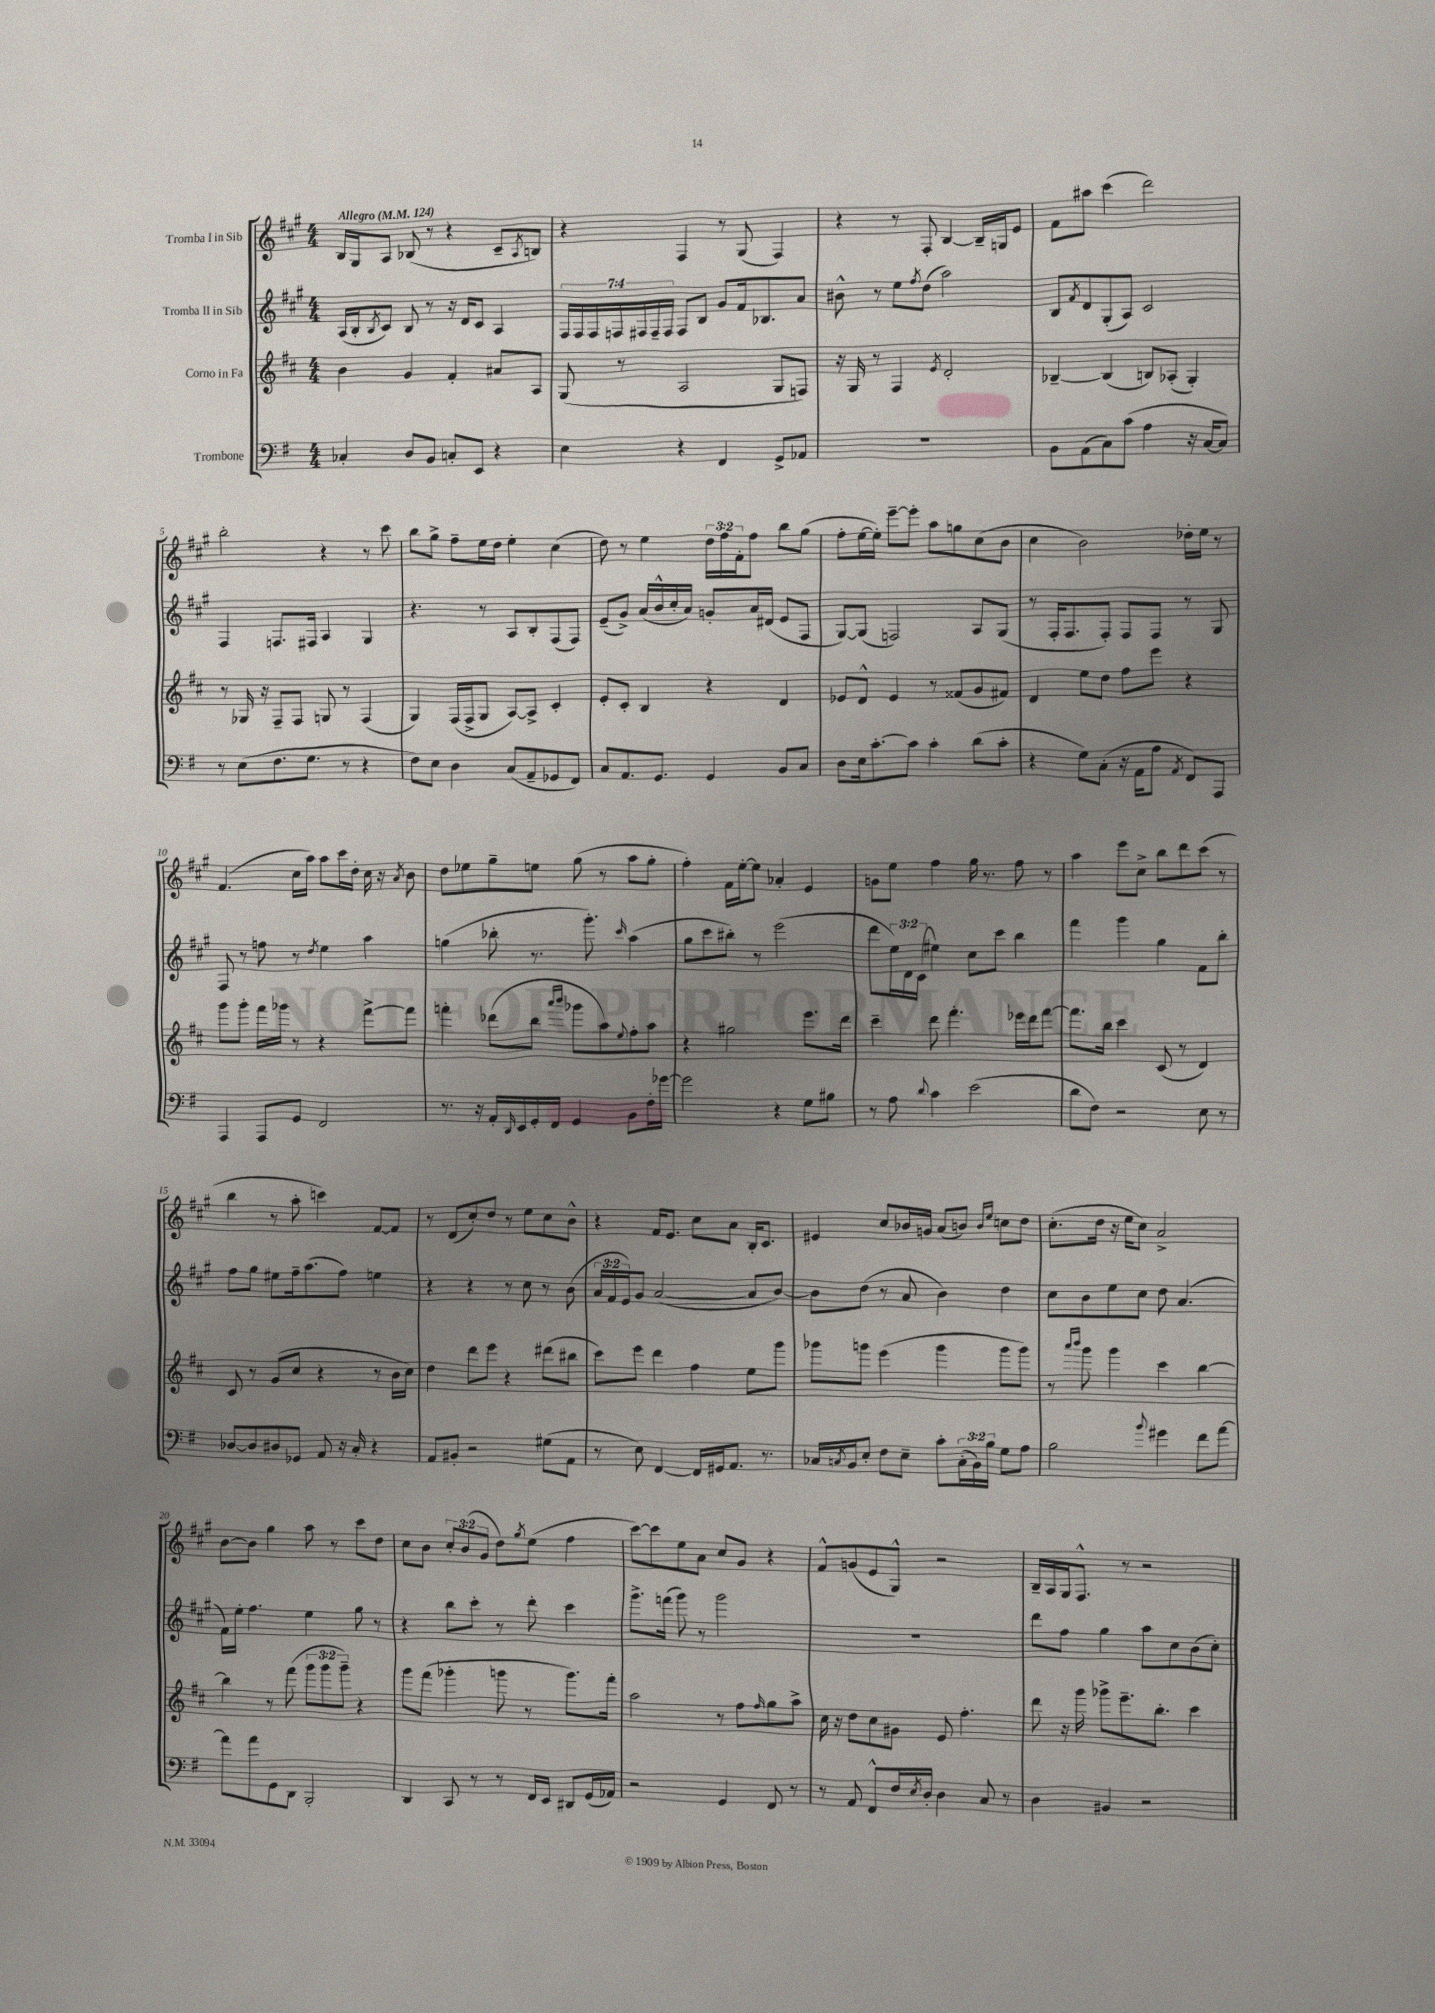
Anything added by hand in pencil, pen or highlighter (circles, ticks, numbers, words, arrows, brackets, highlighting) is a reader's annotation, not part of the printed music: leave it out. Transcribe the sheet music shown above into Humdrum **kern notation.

**kern	**kern	**kern	**kern
*part4	*part3	*part2	*part1
*staff4	*staff3	*staff2	*staff1
*I"Trombone	*I"Corno in Fa	*I"Tromba II in Sib	*I"Tromba I in Sib
*clefF4	*clefG2	*clefG2	*clefG2
*k[f#]	*k[f#c#]	*k[f#c#g#]	*k[f#c#g#]
*M4/4	*M4/4	*M4/4	*M4/4
*MM124	*MM124	*MM124	*MM124
=1	=1	=1	=1
!	!	!	!LO:TX:a:B:t=Allegro
4C-X'/	4b\	(16A/LL	16B/LL
.	.	16B'/J	16G#/J
.	.	8qB/	.
.	.	8c#/J)	8A/J
8D/L	4g/	8B/	(8B-X/
8BB/J	.	8r	8r
8Cn'/L	4f#'/	16r	4r
.	.	16d/KL	.
8EE/J	.	8c#/J	.
4r	8a#X/L	4A/	8c#~/L
.	.	.	8qA/
.	8A/J	.	8Bn/J)
=2	=2	=2	=2
4E\	(8G/	28F#/LL	4r
.	.	28F#/	.
.	.	28F#/	.
.	.	28Fn/	.
.	8r	.	.
.	.	28F#X/	.
.	.	28F#~/	.
.	.	28F#/JJ	.
4r	2A/	8F#/L	4F#/
.	.	8B/J	.
4FF#/	.	8g#/L	8r
.	.	16f#/k	(8G#/
.	.	8.B-X/	.
8GG^/L	8G/L	.	4F#/)
8AA-X/J	8Fn/J)	8a/J	.
=3	=3	=3	=3
1r	16r	8b#X^^\	4r
.	16G/	.	.
.	8r	8r	.
.	4F#/	8ee\L	8r
.	.	8qff#/	.
.	.	(8dd\J	8F#'/
.	8qe/	.	.
.	2d'/	2aa\)	[4B/
.	.	.	16B~/LL]
.	.	.	16Gn/J
.	.	.	8e/J
=4	=4	=4	=4
8BB\L	[4B-X~/	8B/L	8f#\L
.	.	8qf#/	.
(8AA\	.	8d/	8aa#X\J
8C\)	(4B-/]	(8G#'/	(4ccc#\
(8c\J	.	8A/J)	.
4A\	8Bn/L)	2c#/	2ddd\)
.	(8A-X'/J	.	.
16r	4G'/)	.	.
[16C/KL	.	.	.
8C/J])	.	.	.
!!LO:LB:g=z
=5	=5	=5	=5
8r	8r	4F#/	2bb'\
(8E\L	16G-X/	.	.
.	16r	.	.
8.F#\	8F#~/L	8.Fn/L	.
.	8F#/J	.	.
8.G\J	.	16F#X/Jk	.
.	8Gn/	4A/	4r
8r	8r	.	.
4r	(4F#/	4G#/	8r
.	.	.	8ccc#\
=6	=6	=6	=6
8F#\L)	4G/)	4.r	8bb\L
8E\J	.	.	8gg#^\J
4D\	(16F#/LL	.	8ff#~\L
.	16F#^/J	.	.
.	8G/J	8r	16ee\L
.	.	.	16dd\JJ
(8C/L	[8A/L)	8A/L	4ee'\
8AA~/	8A^/J]	8B'/	.
8GG-X/	4c#'/	(8F#/	(4cc#\
8FF#/J)	.	8F#/J)	.
=7	=7	=7	=7
8C/L	8e'/L	(8e~/L	8dd\)
8.AA/	8c#'/J	8g#^/J)	8r
.	4B/	(16a/LL	4ee\
8.GG/J	.	16b^^/	.
.	.	16cc#'/	.
.	.	16a/JJ)	.
4GG/	4r	8gn'/L	24dd\LL
.	.	.	24ff#\
.	.	.	24f#'\J
.	.	16a/L	8ff#\J
.	.	(16d#X/JJ	.
8BB/L	4d/	8e/L	8bb\L
8C/J	.	8F#/J	(8gg#\J
=8	=8	=8	=8
8D\L	8e-X/L	[8G#/L)	8ff#'\L
16E\k	8d^^/J	(8G#/J]	[16ee\L
[8.c'\	.	.	16ee'\JJ])
.	4e-/	2Fn/)	[8eee~\L
8c\J]	.	.	8eee'\J]
4c'\	8r	.	8aa\L
.	(8f##X/L	.	8ggn\
(8d\L	8g/	8A/L	(8cc#\
8c'\J	8f#X/J)	(8G#/J	8b\J
=9	=9	=9	=9
4r	4d/	8r	4cc#\
.	.	16F#'/KL	.
.	.	8.F#/	.
8G\L)	8ee\L	.	2b\)
(8C'\J	8dd\J	8F#'/J)	.
16r	8ff#\L	8F#/L	.
16AA\KL	.	.	.
8A\J	8eee\J	8F#/J	.
8qAA/	.	.	.
8FF#/L)	4r	8r	16dd-X'\LL
.	.	.	16ee\JJ
8AAA/J	.	8G#/	8r
!!LO:LB:g=z
=10	=10	=10	=10
4AAA/	8ggg\L	8F#/	(4.f#/
.	8ggg'\J	8r	.
8AAA/L	16fff#\LL	8ffn\	.
.	16ggg-X\JJ	.	.
8GG/J	8r	8r	16cc#\LL
.	.	.	16aa\JJ)
.	.	8qdd/	.
2FF#/	4r	4ee\	8aa\L
.	.	.	16ccc#\L
.	.	.	16dd'\JJ
.	[8fff#^\L	4aa\	16cc#\
.	.	.	16r
.	.	.	8qa/
.	8fff#\J]	.	8b\
=11	=11	=11	=11
8.r	4fffn'\	(4ggn\	8dd\L
.	.	.	8ee-X\
16r	.	.	.
16AA'/LL	(8ddd-X\L	8bb-X'\	8gg#~\
16qqDD/	.	.	.
16EE/	.	.	.
16GG'/	8bb\J	8.r	8een\J
16FF#/JJ	.	.	.
.	16qqaaa/LL	.	.
.	16qqbbb/JJ	.	.
4GG/	8ggg-X\L	.	(8gg#\
.	.	8.ggg#'\)	.
.	8aa\)	.	8r
.	8qqee/	16qqccc#/	.
8BB\L	8ff#'\	(4aa\	8aa\L
16F#'\L	8aa\J	.	8gg#'\J
[16g-X\JJ	.	.	.
=12	=12	=12	=12
2g-\]	4r	8gg#\L	4ff#'\)
.	.	8ccc#\	.
.	2gg#X\	8bb#X'\J)	16f#\LL
.	.	.	[16ee'\J
.	.	8r	8ee\J]
4r	.	(2eee\	4a-X'/
8G\L	8.eee\L	.	4e/
8B#X\J	.	.	.
.	16ddd\Jk	.	.
=13	=13	=13	=13
8r	4ccc#~\	8ddd\L	8gn\L
8A\	.	24ee\L)	8ee\J
.	.	24d\	.
.	.	(24c#\JJ	.
8qqd/	.	.	.
4c\	8ddd\	4ee#X\)	4ff#\
.	4.fff#'\	.	.
(2e\	.	8cc#\L	16gg#\
.	.	.	8.r
.	.	8ccc#\J	.
.	16eee-X\LL	4bb\	8ff#\
.	16ddd\J	.	.
.	[8fff#\J	.	8r
=14	=14	=14	=14
8d\L	8.fff#\L]	4fff#\	4aa\
8F#\J)	.	.	.
.	16bb\Jk	.	.
2r	4ccc#\	4ggg#\	8eee\L
.	.	.	8cc#^\J
.	(8c#/	4gg#\	8bb\L
.	8r	.	8ddd\
8E\	4d/)	8f#\L	(8ccc#\J
8r	.	8bb'\J	8r
!!LO:LB:g=z
=15	=15	=15	=15
[8D-X/L	8c#/	8ff#\L	4bb\
8D-/]	8r	8gg#\J	.
8D#X/	(8g/L	8ee#X\L	8r
8GG-X/J	8cc#/J	16ff#~\k	8aa'\
.	.	(8.aa\	.
8AA/	4r	.	4cccn\)
16r	.	8ff#\J)	.
16C'/	.	.	.
4r	8r	4een\	[8f#/L
.	16b\LL	.	8f#/J]
.	16cc#\JJ)	.	.
=16	=16	=16	=16
8AA/L	4dd\	4r	8r
8BB#X'/J	.	.	(8d/L
2r	8ddd\L	4r	8cc#'/)
.	8eee\J	.	8dd/J
.	4r	8r	8r
.	.	8cc#\	8ee\L
(8G#X\L	(8ddd#X\L	8r	8cc#\
8AA\J	8bb#X\J	(8b\	8b^^\J
=17	=17	=17	=17
8r	8ccc#\L)	24a/LL	4r
.	.	24f#/	.
.	.	24e/J)	.
8E\)	8eee\J	8g#/J	.
[4FF#/	4ddd\	([2a/	16f#/KL
.	.	.	8.e/J
16FF#/LL]	4ff#\	.	8cc#\L
16GG#X/J	.	.	.
8.AA/J	.	.	8a\J
.	8ee\L	8a/L]	16B'/KL
8.r	.	.	8.c#/J
.	8ggg\J	[8b/J)	.
=18	=18	=18	=18
16C-X/LL	8ggg-X\L	8b\L]	4e#X/
8qCn/	.	.	.
16BB/J	.	.	.
8E'/J	8gggn\J	(8dd\J	.
8F#\L	(4eee\	8r	8cc#/L
8E~\J	.	8a/	16b-X/L
.	.	.	16gn/JJ
8c'\L	4ggg\	4b\)	(8a/L
(24C'\L	.	.	8bn/J)
24BB\)	.	.	.
24B\JJ	.	.	.
.	.	.	16qqb/LL
.	.	.	16qqee/JJ
8G\L	8ggg\L	4dd\	8ccn\L
8A\J	8ggg\J)	.	8dd\J
=19	=19	=19	=19
2B\	8r	8cc#\L	(8.cc#'\L
.	16qqaaa/LL	.	.
.	16qqbbb/JJ	.	.
.	8ggg\	8b\	.
.	.	.	16dd\Jk
.	4ggg\	8ee\	16r
.	.	.	16ee\KL
.	.	8cc#\J	8cc#\J)
8qqb/	.	.	.
4g#X\	4ccc#\	8dd\	2a^/
.	.	(4.a/	.
8f#\L	[4bb\	.	.
[8a\J	.	.	.
!!LO:LB:g=z
=20	=20	=20	=20
8a\L]	4bb\]	16f#\LL)	[8b\L
.	.	16ee'\JJ	.
8a\	.	4.ff#\	8b\J]
8GG\	8r	.	4gg#\
8DD\J	(8fff#\	.	.
2BBB'/	12ggg\L	4ee\	8aa\
.	12ggg\	.	.
.	.	.	8r
.	12ggg~\J)	.	.
.	4r	8gg#\	8ccc#\L
.	.	8r	8dd\J
=21	=21	=21	=21
4DD/	8ggg\L	4r	8cc#\L
.	(8fff#\J	.	8b\J
8CC/	4ggg-X'\	8bb\L	12cc#'/L
.	.	.	(12b/
8r	.	8ccc#'\J	.
.	.	.	12g#/J
8r	8gggn\	8r	8dd\L)
.	.	.	8qgg#/
16FF#/LL	8r	8ddd'\	(8ee\J
16EE/JJ	.	.	.
8DD#X/L	8.ggg\L)	4ccc#\	4ff#\
(16GG/L	.	.	.
16AA-X/JJ)	16fff#'\Jk	.	.
=22	=22	=22	=22
2r	2aa\	8.ggg#^\L	[8ccc#\L)
.	.	.	8ccc#\]
.	.	(16fffn\Jk	.
.	.	8ggg#\)	8ee\
.	.	8r	8a\J
4GG/	8r	2ggg#\	8cc#/L
.	8ff#\L	.	8g#/J
.	16qqff#/	.	.
8FF#/	8gg\	.	4r
8r	8aa^\J	.	.
=23	=23	=23	=23
8r	16cc#\	1r	8f#^^/L
.	16r	.	.
8AA/	8dd\L	.	(8gn/
8FF#^^/L	8cc#\	.	8e/
16F#/L	8g#X\J	.	8G#^^/J)
8qE/	.	.	.
16D'/JJ	.	.	.
4D\	8e/	.	2r
.	4.ff#'\	.	.
8C/	.	.	.
8r	.	.	.
=24	=24	=24	=24
4D\	8ddd\	8ddd\L	16B~/LL
.	.	.	16A/
.	16r	8ff#\J	16G#/J
.	16ggg\	.	8.F#^^/J
4BB#X/	8ggg-X^\L	4gg#\	.
.	8.eee~\	.	8r
2r	.	8aa\L	2r
.	8.bb'\J	.	.
.	.	8cc#\	.
.	4ccc#\	(8b\	.
.	.	8cc#'\J)	.
==	==	==	==
*-	*-	*-	*-
